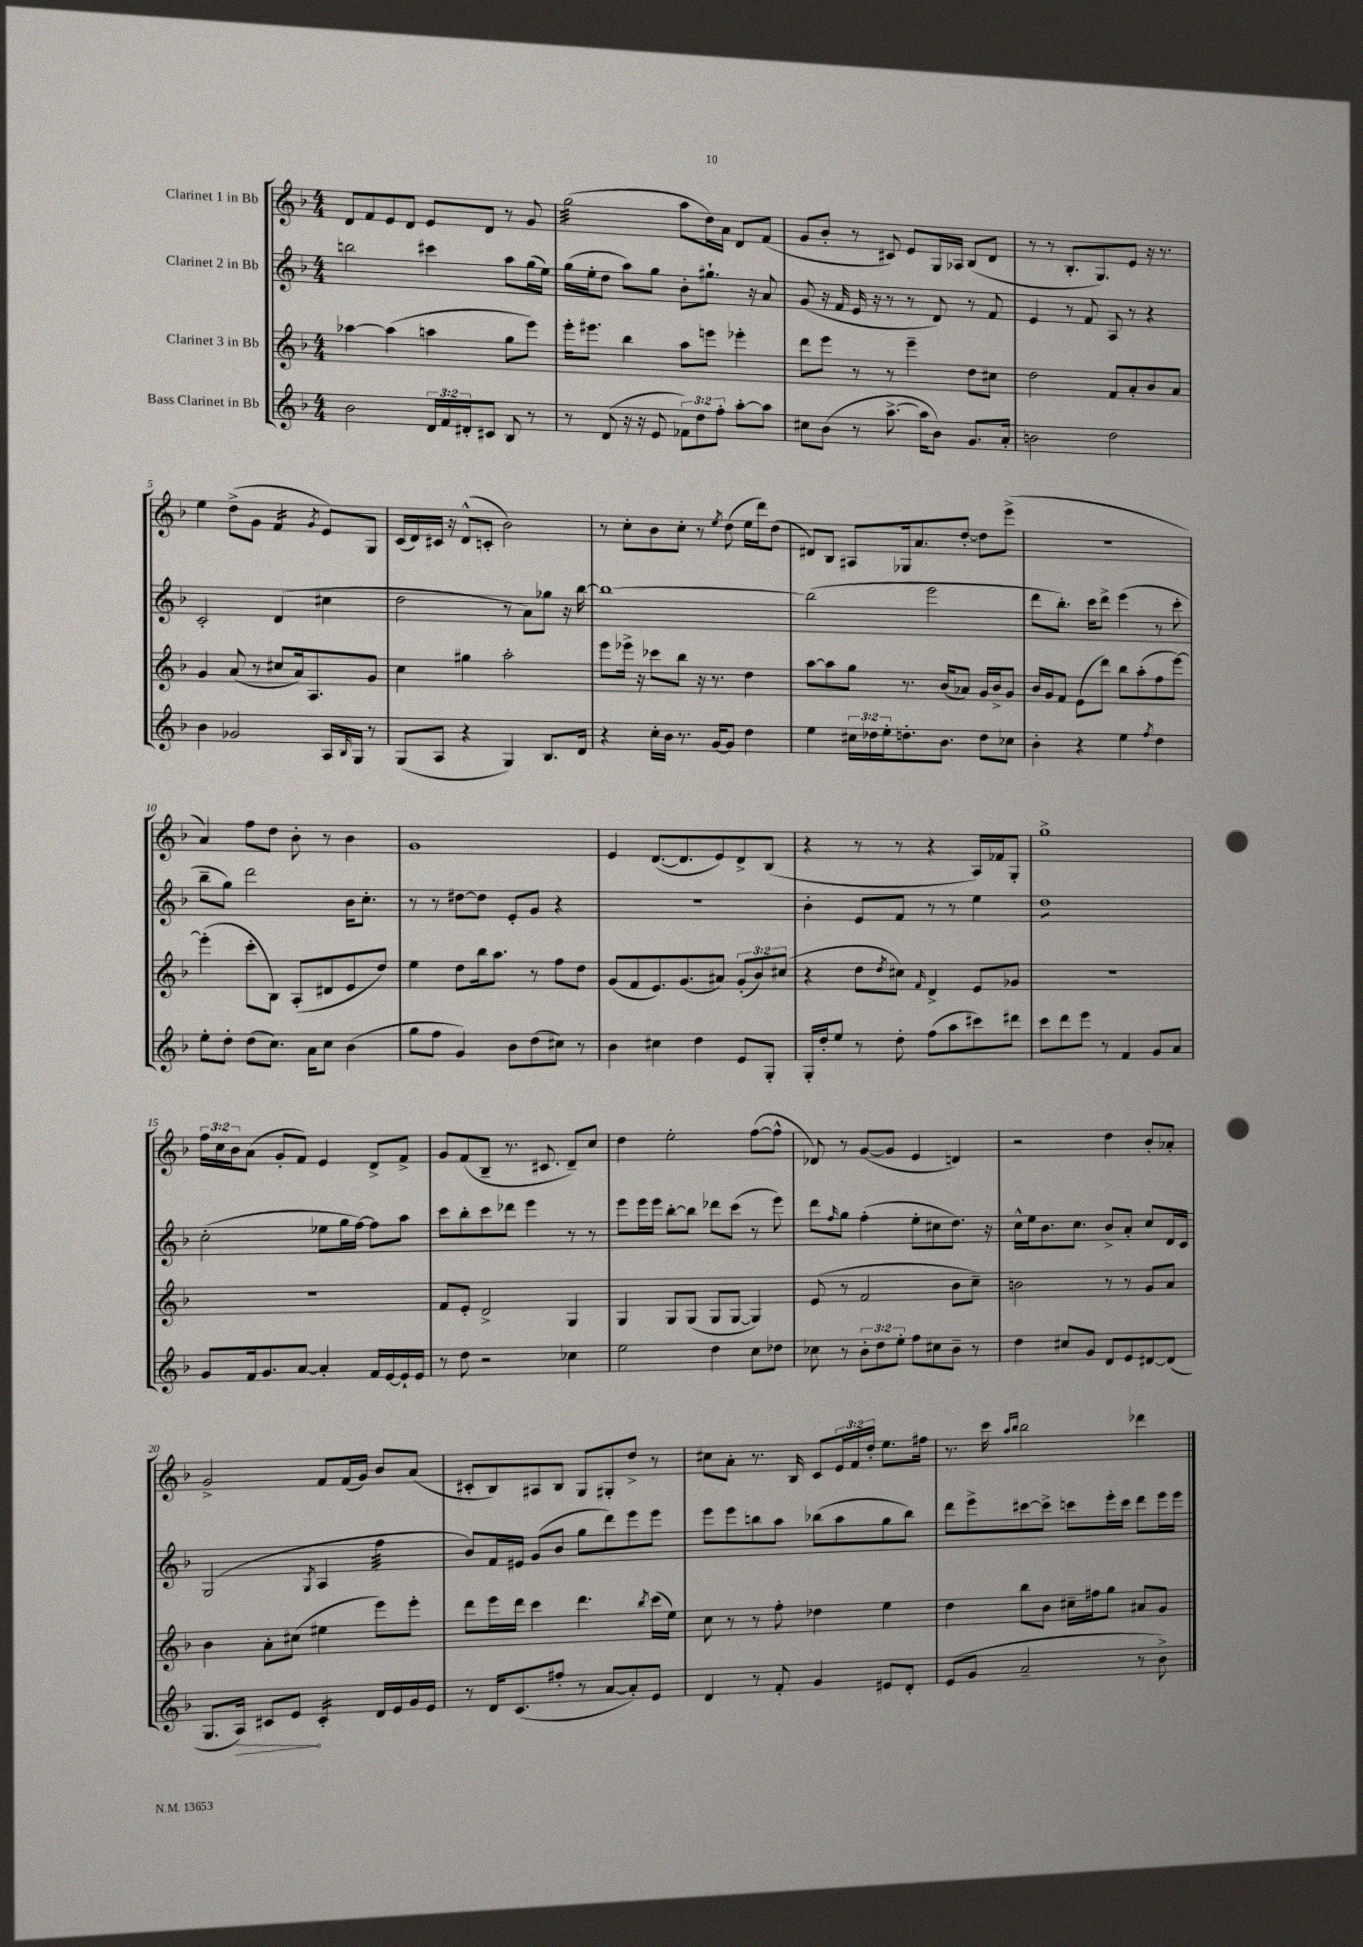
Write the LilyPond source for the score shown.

<<
\new StaffGroup <<
\new Staff = "s0" \with { instrumentName = "Clarinet 1 in Bb" } {
    \clef treble \key f \major \numericTimeSignature \time 4/4 \override Staff.TupletNumber.text = #tuplet-number::calc-fraction-text
    d'8 f'8 e'8 d'8 e'8 d'8 r8 g'8 |
    g''2:32( a''8 d''16) a'16 d'8 f'8( |
    g'8 bes'8-. r8 cis'8) e'8 g16 aes16 bes8( d'8 |
    r8 r8 bes8.-. g8.) e'8 r16 r8. |
    e''4 d''8->( g'8 f'4:16 \acciaccatura { g'8 } e'8) g8 |
    c'16( d'16) cis'16 r16 d'8-^( c'8-. bes'2) |
    r8 c''8-. bes'8 c''8-. r8 \acciaccatura { e''8 } d''8( e''16 d'''16) d''8( |
    dis'8) bes8 ais8 ges16 a'8. d''8~-. d''8 e'''8->( |
    R1 |
    a'4) f''8 d''8 bes'8-. r8 bes'4 |
    g'1 |
    e'4 d'8.~( d'8. e'8) d'8-> bes8( |
    r4 r8 r8 r4 a16) fes'16 g8-. |
    g''1-> |
    \tuplet 3/2 { f''16 c''16 bes'16 } a'8( g'8-. f'8) e'4 d'8-> f'8-> |
    g'8 f'8( bes8-- r8. cis'8. d'8--) c''8 |
    d''4 e''2-. f''8~( f''8-^ |
    des'8) r8 g'8~( g'8 e'4 d'4) |
    r2 d''4 bes'8-. aes'8-. |
    g'2-> f'8 f'16( g'16) bes'8 a'8( |
    cis'8-. bes8) ais8 bes8 g8 gis8-. d''8-> r8 |
    cis''8 a'8-. r8. bes16 c'8 \tuplet 3/2 { e'16 f'16 d''16-. } e''8. fis''16 |
    r8. c'''16 \grace { a''16 bes''16 } bes''2 des'''4 \bar "|." |
}
\new Staff = "s1" \with { instrumentName = "Clarinet 2 in Bb" } {
    \clef treble \key f \major \numericTimeSignature \time 4/4
    b''2 cis'''4 a''8 g''16( e''16) |
    g''16( e''16-. d''8 a''8) g''8 bes'8-. gis''8.-! r16 a'8 |
    g'8( r16 f'16 e'16 r16 r8 r8 d'8) r8 f'8 |
    e'4 r8 f'8 a8 r8 r4 |
    c'2-. d'4( cis''4 |
    d''2 r8 a'8) ges''8 r16 bes''16~ |
    bes''1~ |
    bes''2( e'''2 |
    d'''8 bes''8.-.) c'''16 d'''8-> e'''4( r8 c'''8-. |
    bes''8-- g''8) d'''2 bes'16 c''8.-. |
    r8 r8 dis''8~ dis''8 e'8-. g'8 r4 |
    R1 |
    bes'4-. e'8 f'8 r8 r8 e''4 |
    d''1:8 |
    c''2-.( ees''8 g''16 f''16~) f''8 a''8 |
    c'''8 bes''8-. c'''8 des'''8 e'''4 r8 r8 |
    e'''8 e'''16 e'''16 bes''8~-. bes''8 des'''8 c'''8( r8 e'''8) |
    d'''8 \grace { f''16 } g''8 f''4-.( e''8-. cis''8 d''8.) r16 |
    c''16-^ e''16 bes'8. c''8. bes'8-> a'8-. c''8 d'16 c'16 |
    g2( \acciaccatura { g8 } a4 f''4:32 |
    bes'8) f'16 eis'16 g'8( bes'8 g''8 d'''8) e'''8 e'''8 |
    e'''8 e'''8 b''8 a''8 bes''8( a''8 g''8 bes''8) |
    d'''8 e'''8-> cis'''8~ cis'''8-> c'''8 e'''16-. c'''16 d'''8 e'''16 e'''16 \bar "|." |
}
\new Staff = "s2" \with { instrumentName = "Clarinet 3 in Bb" } {
    \clef treble \key f \major \numericTimeSignature \time 4/4 \override Staff.TupletNumber.text = #tuplet-number::calc-fraction-text
    aes''4~ aes''4( a''4 g''8 e'''8) |
    e'''16-. eis'''8. bes''4 a''8 e'''8 ees'''4-. |
    d'''8 e'''8 r8 r8 e'''4-- d''8 cis''8 |
    d''2 f'8 a'8-. bes'8 a'8 |
    g'4 a'8( r8 cis''8 a'16) a8. g'8 |
    c''4 gis''4 a''2-. |
    e'''8 ees'''16-> r16 ces'''8 bes''8 r16 r8. d''4 |
    a''8~ a''8 g''8 r8. bes'16( aes'8) g'16 bes'16-> g'8 |
    bes'16 g'16 f'8 e'8( d'''8) bes''8 a''8-.( f''8 e'''8~) |
    e'''4-.( c'''8-. bes8) a8-.( dis'8 e'8 d''8) |
    e''4 d''8 bes''16 a''8. r8 f''8 d''8 |
    g'8( f'8 e'8.) g'8.( ais'8) \tuplet 3/2 { g'8-.( bes'8) cis''8( } |
    r4 d''8 \acciaccatura { d''8 } cis''8) \grace { f'16 } d'4-> e'8 ges'8 |
    R1 |
    R1 |
    f'8 e'8-. d'2-> g4 |
    g4 g8 g8( g8 g8~ g4) |
    e'8( r8 f'2 bes'8 c''8--) |
    b'2 r8 r8 g'8 a'8 |
    bes'4 a'8-. cis''8( eis''4 e'''8) e'''8-. |
    d'''8 e'''16 d'''16 c'''4 d'''4. \acciaccatura { bes''8 } c'''16( e''16) |
    c''8 r8 r8 f''8-. des''4 e''4 |
    d''4 bes''8 bes'8 cis''16-- fis''16 g''8 ais'8 g'8 \bar "|." |
}
\new Staff = "s3" \with { instrumentName = "Bass Clarinet in Bb" } {
    \clef treble \key f \major \numericTimeSignature \time 4/4 \override Staff.TupletNumber.text = #tuplet-number::calc-fraction-text
    bes'2 \tuplet 3/2 { d'16 f'16 dis'16-. } cis'8 bes8 r8 |
    r8 d'8( r16 r16 e'8 \tuplet 3/2 { fes'8) d''8 f''8-. } a''8~-. a''8 |
    cis''8 bes'8( r8 a''8.~-> a''16 bes'8) g'8. a'16-. |
    b'2 d''2 |
    bes'4 ges'2 a16 \grace { bes16 } g16 r8 |
    g8( a8 r4 g4) bes8. d'16 |
    r4 c''16-. bes'16 r8. g'16~ g'8 d''4 |
    e''4 \tuplet 3/2 { cis''16 des''16 e''16-. } d''8.-. bes'8. d''8 ces''8 |
    bes'4-. r4 e''4 \acciaccatura { f''8 } d''4 |
    e''8-. d''8-. d''8( c''8.) a'16 c''8 bes'4( |
    g''8 f''8 g'4) bes'8 d''8( cis''8) r8 |
    bes'4 cis''4 d''4 e'8 g8-. |
    g16-. d''16-. e''8 r8 d''8-. f''8( a''8 cis'''8) dis'''8 |
    c'''8 d'''8 e'''8 r8 f'4 g'8 a'8 |
    g'8 f'16 g'8. a'8~ a'4-. f'16 e'16~ e'16-! e'16 |
    r8 d''8 r2 ces''4 |
    e''2 d''4 c''8 des''8 |
    ces''8 r8 \tuplet 3/2 { bes'8-. d''8 e''8-. } f''8 cis''8 bes'8-- r8 |
    d''4 cis''8 g'8 d'8 e'8 dis'8~ dis'8( |
    g8. \once \override Hairpin.circled-tip = ##t a16\>) cis'8 e'8\! cis'4:16-. d'16 e'16 g'16 e'16 |
    r8 d'16 c'8.( fis''8-. r8 a'8~ a'8-.) e'8 |
    d'4 r8 f'8-. g'4 eis'8 d'8-. |
    e'8( g'8 a'2-- r8 bes'8->) \bar "|." |
}
>>
>>
